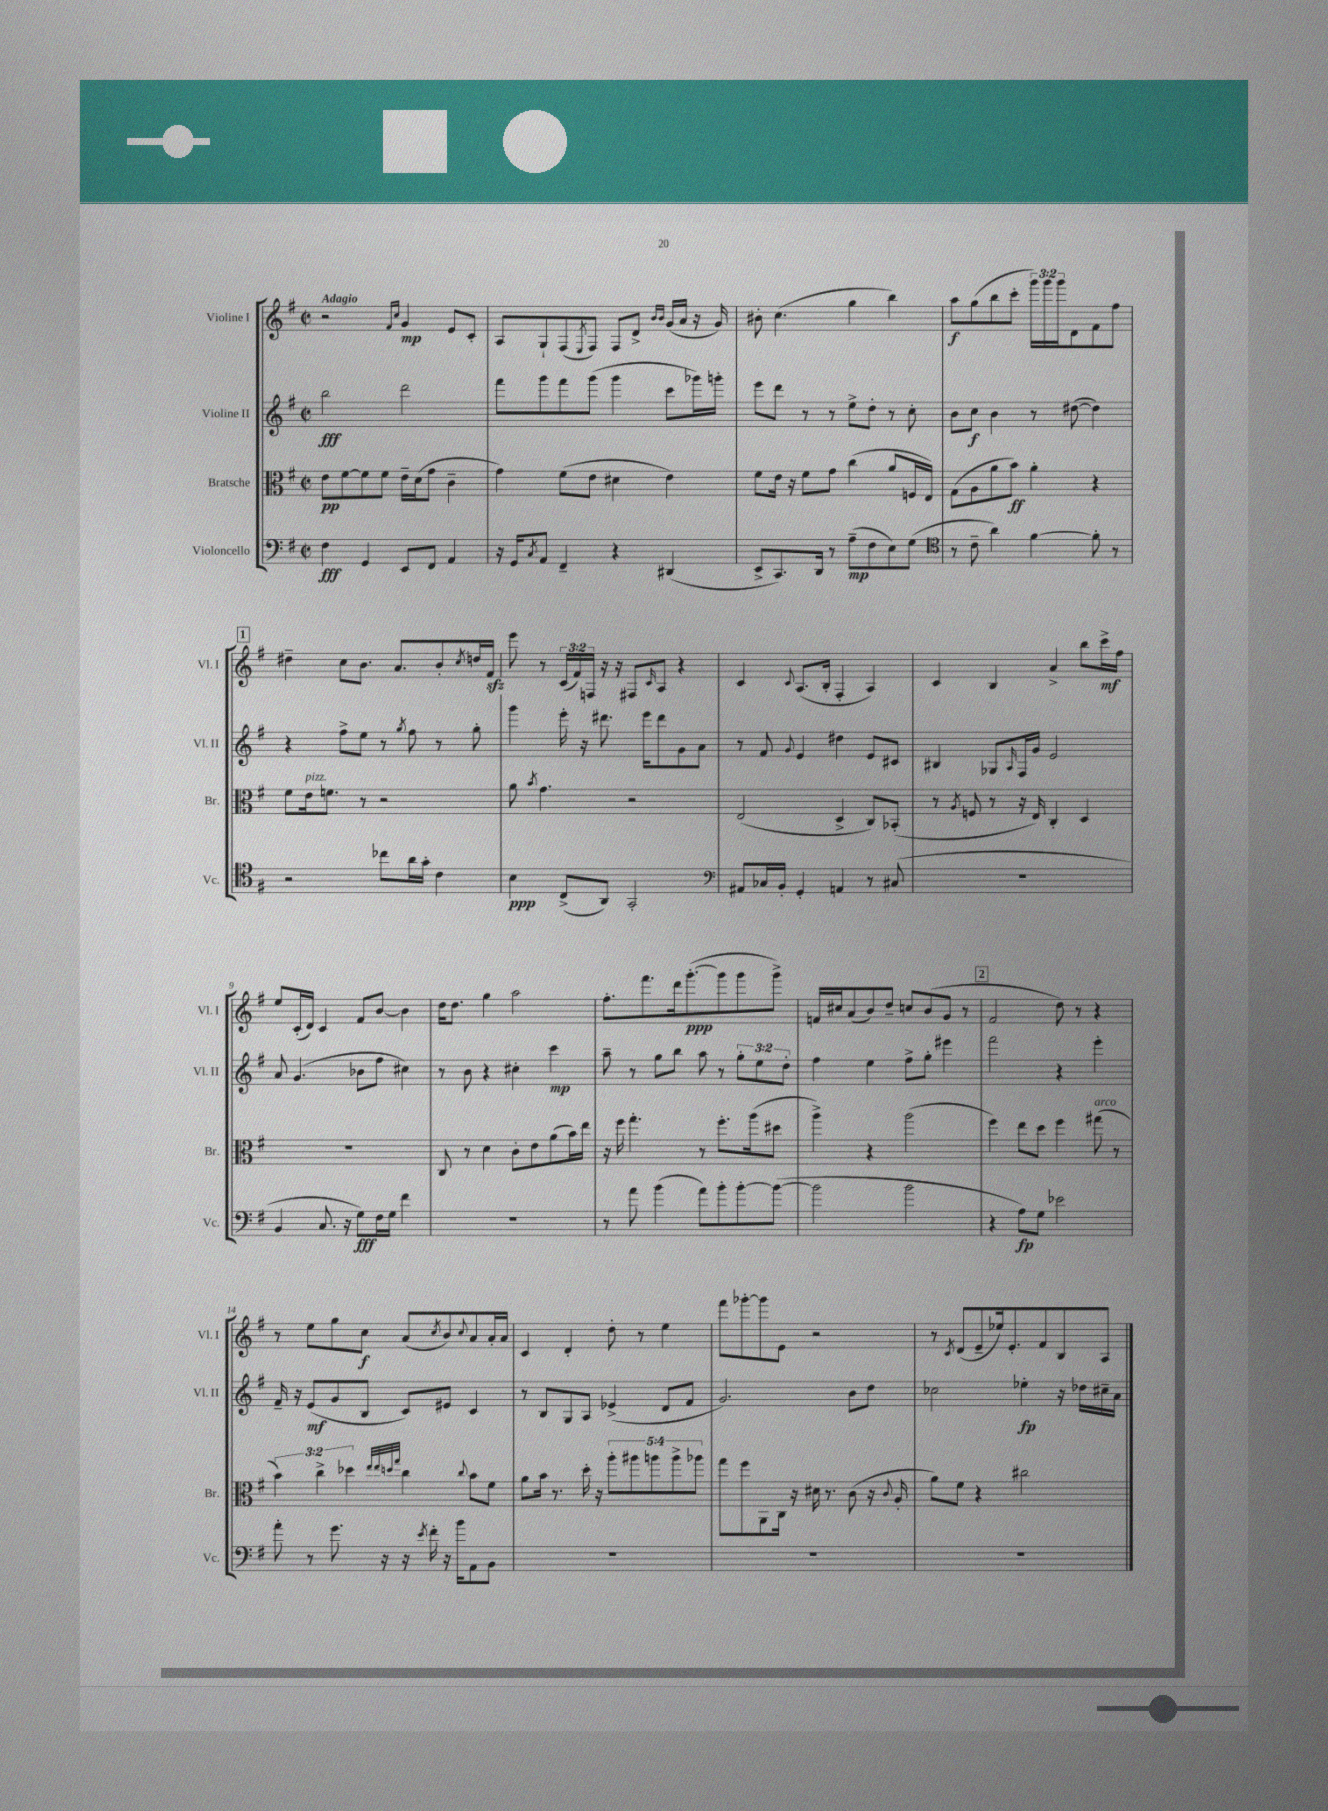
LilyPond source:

<<
\new StaffGroup <<
\new Staff = "s0" \with { instrumentName = "Violine I" shortInstrumentName = "Vl. I" } {
    \clef treble \key g \major \defaultTimeSignature \time 2/2 \override Staff.TupletNumber.text = #tuplet-number::calc-fraction-text \tempo "Adagio"
    r2 \grace { fis'16 c''16 } g'4\mp e'8 c'8-. |
    a8 g8-! fis8( \acciaccatura { e8 } fis8) fis8 d'8-> \grace { b'16 b'16 } g'16( a'16 r16 g'16) |
    bis'8-. c''4.( g''4 b''4) |
    a''8\f g''8( b''8 c'''8-. \tuplet 3/2 { g'''16) g'''16 g'''16 } d'8 fis'8 fis''8 |
    \mark \markup { \box "1" } dis''4-- c''8 b'8. a'8. b'8-. \acciaccatura { c''8 } d''16 fis'16\sfz |
    e'''8 r8 \tuplet 3/2 { c'16( fis'16) f16 } r16 r16 fis8 \grace { c'16 } a8 r4 |
    c'4 \appoggiatura { c'8 } a8.( b16-. fis4-. a4) |
    c'4 b4 a'4-> b''8 c'''16->\mf fis''16 |
    e''8 c'16-.( d'16) c'4 fis'8 b'8~ b'4 |
    d''16 d''8. g''4 a''2 |
    fis''8.-. fis'''8. d'''16 g'''8.~-.\ppp( g'''8 g'''8 g'''8->) |
    f'16 cis''16 a'8( b'8) d''8-- c''8 b'8( g'8 r8 |
    \mark \markup { \box "2" } fis'2 d''8) r8 r4 |
    r8 e''8 g''8 c''8\f a'8( \acciaccatura { c''8 } b'8) \appoggiatura { c''8 } a'8 a'16-. a'16 |
    c'4 d'4-. d''8-. r8 e''4 |
    fis'''8 ges'''8~-. ges'''8 e'8 r2 |
    r8 \acciaccatura { c'8 } d'8( e'8-- ees''16) e'8.-. fis'8 b8 a8 \bar "|." |
}
\new Staff = "s1" \with { instrumentName = "Violine II" shortInstrumentName = "Vl. II" } {
    \clef treble \key g \major \defaultTimeSignature \time 2/2 \override Staff.TupletNumber.text = #tuplet-number::calc-fraction-text
    b''2\fff d'''2 |
    fis'''8 g'''8 fis'''8 g'''8( g'''4 c'''8 ges'''16) g'''16-. |
    e'''8 d'''8 r8 r8 e''8-> d''8-. r8 c''8-. |
    b'8 c''8\f b'4 r8 dis''8~( dis''4) |
    \mark \markup { \box "1" } r4 fis''8-> e''8 r8 \acciaccatura { g''8 } fis''8 r8 g''8-. |
    g'''4 e'''16-. r16 dis'''8. e'''16 dis'''8 g'8 a'8 |
    r8 fis'8 \appoggiatura { g'8 } e'4 dis''4 e'8 cis'8 |
    bis4 ges8 \grace { a16 } fis16 g'16 e'2 |
    a'8 g'4.( bes'8 fis''8 cis''4) |
    r8 b'8 r4 cis''4-. c'''4\mp |
    a''8-- r8 g''8 b''8 a''8 r8 \tuplet 3/2 { g''8-. e''8 d''8-. } |
    fis''4 e''4 fis''8-> g''8-. eis'''4 |
    \mark \markup { \box "2" } fis'''2 r4 e'''4-. |
    fis'16-- r16 e'8\mf( g'8 b8 c'8) eis'8 c'4 |
    r8 b8 g8 a8 ees'4->( d'8 fis'8 |
    g'2.) b'8 d''8 |
    ces''2 ees''4-.\fp r16 des''16 cis''16-- a'16 \bar "|." |
}
\new Staff = "s2" \with { instrumentName = "Bratsche" shortInstrumentName = "Br." } {
    \clef alto \key g \major \defaultTimeSignature \time 2/2 \override Staff.TupletNumber.text = #tuplet-number::calc-fraction-text
    e'8\pp fis'8~ fis'8 fis'8 e'16-- d'16( g'8 c'4-- |
    g'4) fis'8( e'8 dis'4 e'4) |
    fis'8 e'16 r16 fis'8 g'8 c''4( a'8 f16 e16) |
    g8( a8 a'8 b'8\ff) a'4-. r4 |
    \mark \markup { \box "1" } fis'8 e'16^\markup { \italic "pizz." } f'8. r8 r2 |
    a'8 \acciaccatura { b'8 } g'4. r2 |
    e2( d4-> c8) bes,8-.( |
    r8 \acciaccatura { a8 } f8 r8 r16 e16) c4-. d4 |
    R1 |
    c8 r8 d'4 c'8-. e'8 a'8( b'16) e''16 |
    r16 fis''16 g''4.-. r8 fis''8.-. a''16( dis''8 |
    a''4->) r4 a''2( |
    \mark \markup { \box "2" } fis''4) e''8 d''8 fis''4 gis''8^\markup { \italic "arco" }( r8 |
    \tuplet 3/2 { b'4) c''4-> des''4 } \grace { e''32 e''32 d''32 g''32 } c''4 \appoggiatura { c''8 } b'8 fis'8 |
    a'8 b'16 r8. d''16-. r16 \tuplet 5/4 { a''8-. ais''8 a''8 a''8-> aes''8 } |
    g''8 fis''8 a,8 c16 r16 dis'16 r8. c'8( r16 \appoggiatura { c'8 } a16-. |
    a'8) fis'8 r4 cis''2 \bar "|." |
}
\new Staff = "s3" \with { instrumentName = "Violoncello" shortInstrumentName = "Vc." } {
    \clef bass \key g \major \defaultTimeSignature \time 2/2
    fis4\fff g,4 e,8 fis,8 a,4 |
    r16 g,16 \acciaccatura { c8 } a,8 fis,4-- r4 dis,4( |
    e,8-> c,8.) d,16 r8 a8--\mp( fis8 e8) g8( |
    \clef tenor r8 c'8-- a'4) fis'4~ fis'8-. r8 |
    \mark \markup { \box "1" } r2 ces''8 a'16 g'16-. c'4 |
    b4\ppp c8->( a,8) g,2-. |
    \clef bass ais,8 ces16 b,16-. g,4-. a,4 r8 cis8( |
    R1 |
    b,4 c8. r16 g8\fff) fis16 g16 fis'4 |
    R1 |
    r8 a'8 b'4( a'8) b'8-. b'8~-. b'8~( |
    b'2 b'2 |
    \mark \markup { \box "2" } r4 a8\fp) g8 ees'2 |
    a'8-. r8 g'8. r16 r16 \acciaccatura { e'8 } fis'16-. r16 b'16 a,8 b,8 |
    R1 |
    R1 |
    R1 \bar "|." |
}
>>
>>
